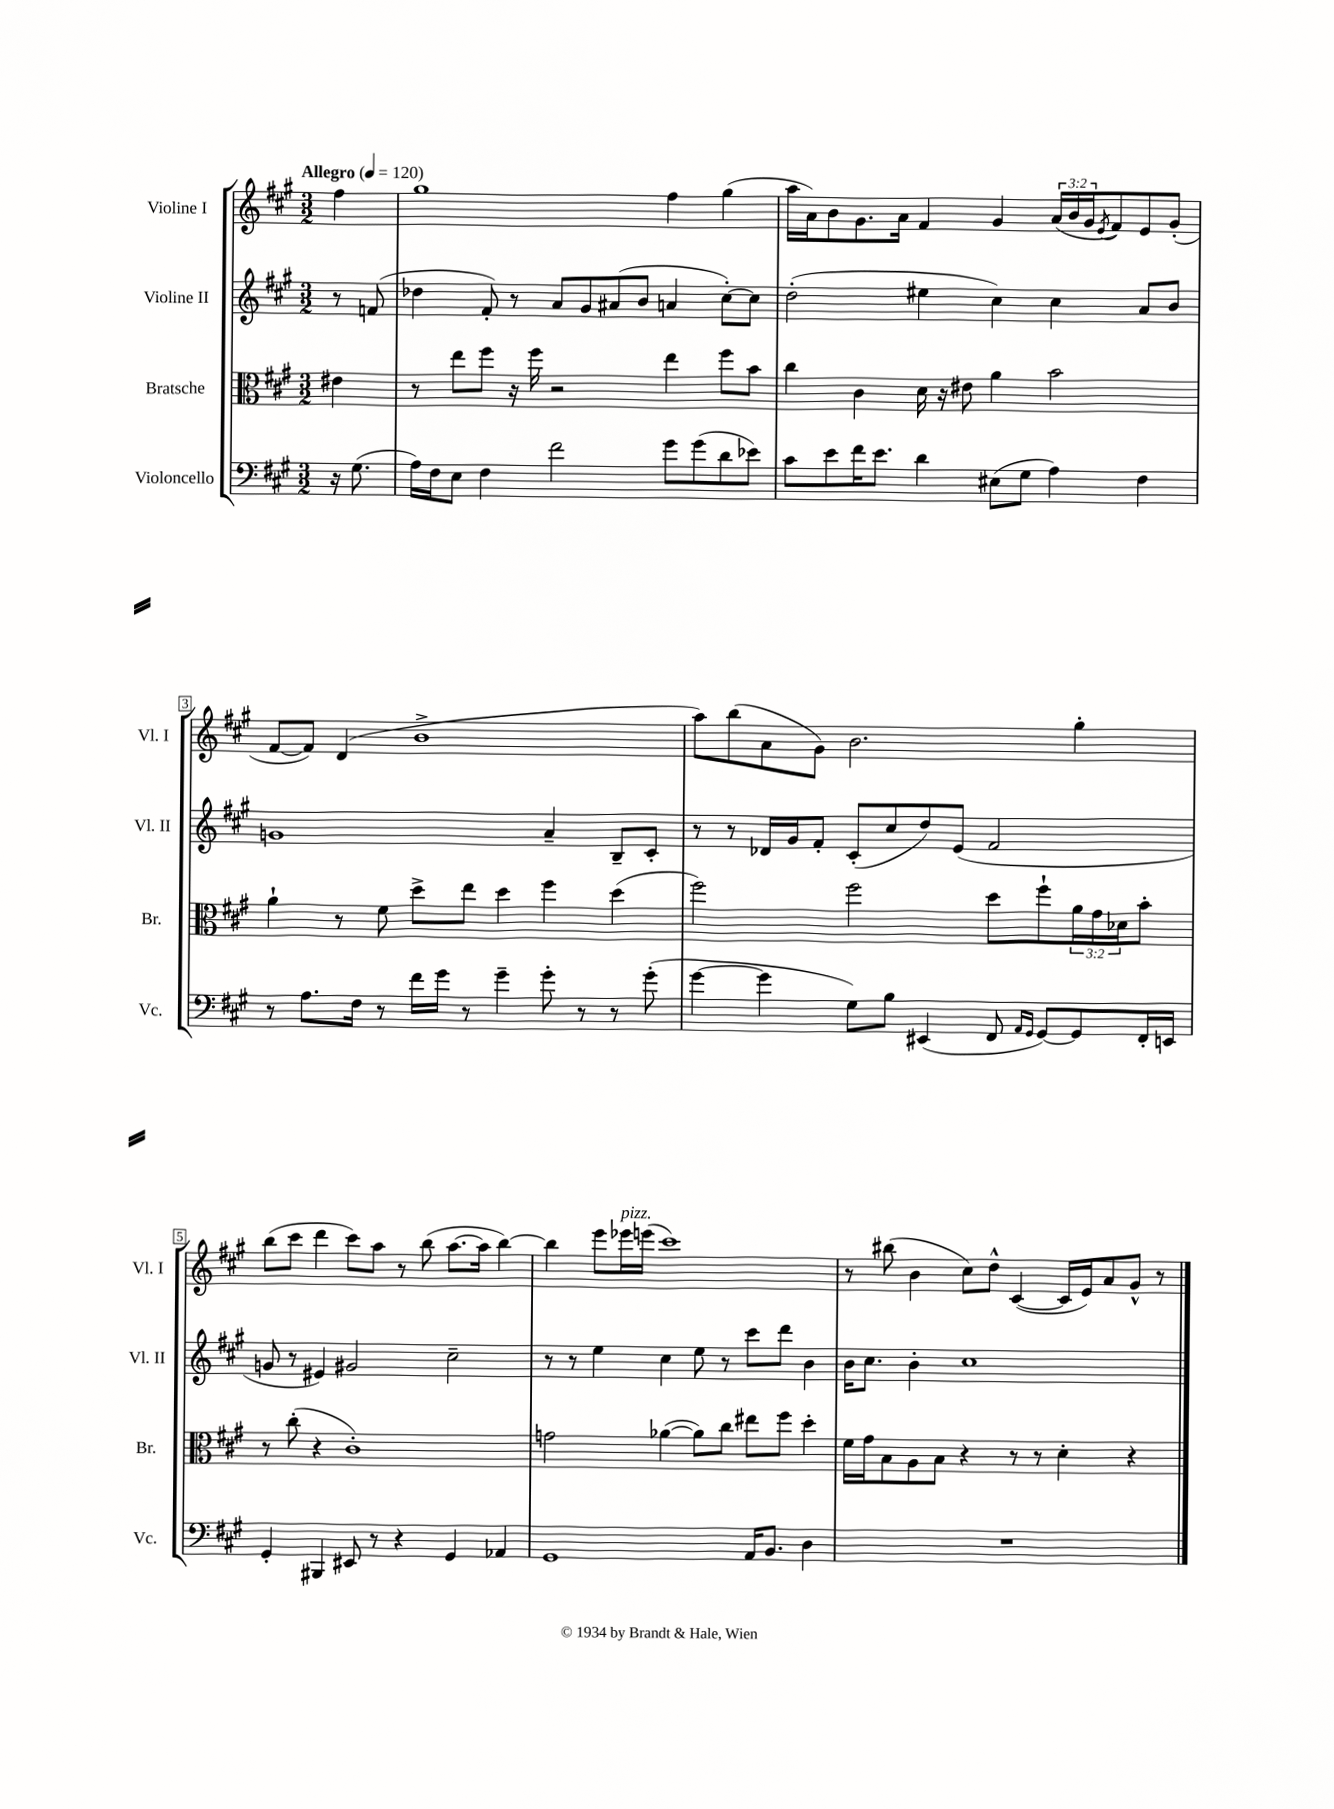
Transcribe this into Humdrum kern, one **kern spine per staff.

**kern	**kern	**kern	**kern
*staff4	*staff3	*staff2	*staff1
*clefF4	*clefC3	*clefG2	*clefG2
*k[f#c#g#]	*k[f#c#g#]	*k[f#c#g#]	*k[f#c#g#]
*M3/2	*M3/2	*M3/2	*M3/2
*MM120	*MM120	*MM120	*MM120
16r	4e#\	8r	4ff#\
(8.G#\	.	.	.
.	.	(8f/	.
=	=	=	=
16A\LL)	8r	4dd-\	1gg#
16F#\J	.	.	.
8E\J	8ee\L	.	.
4F#\	8ff#\J	8f#'/)	.
.	16r	8r	.
.	16ff#\	.	.
2f#\	2r	8a/L	.
.	.	8g#/	.
.	.	(8a#/	.
.	.	8b/J	.
8g#\L	4ee\	4a/	4ff#\
(8g#\	.	.	.
8d\	8ff#\L	[8cc#'\L)	(4gg#\
8e-\J)	8b\J	8cc#\]J	.
=	=	=	=
8c#\L	4cc#\	(2dd'\	16aa\LL
.	.	.	16a\J)
8e\	.	.	8b\
16f#\K	4c#\	.	8.g#\
8.e\J	.	.	.
.	.	.	16a\Jk
4d\	16d\	4ee#\	4f#/
.	16r	.	.
.	8e#\	.	.
(8E#\L	4a\	4cc#\)	4g#/
8G#\J	.	.	.
4A\)	2b\	4cc#\	(24a/LL
.	.	.	24b/
.	.	.	24g#/J
.	.	.	8qe/
.	.	.	8f#/)
4F#\	.	8a/L	8e/
.	.	8b/J	(8g#'/J
=	=	=	=
8r	4a`\	1g	[8f#/L
8.A\L	.	.	8f#/]J)
.	8r	.	(4d/
16F#\Jk	.	.	.
8r	8f#\	.	.
16f#\LL	8dd^\L	.	1b^
16g#\JJ	.	.	.
8r	8ee\J	.	.
4g#~\	4dd\	.	.
8g#'\	4ff#\	4a~/	.
8r	.	.	.
8r	(4dd\	8B~/L	.
(8g#'\	.	8c#'/J	.
=	=	=	=
[4g#\	2ff#\)	8r	8aa\L)
.	.	8r	(8bb\
4g#\]	.	16d-/LL	8a\
.	.	16g#/J	.
.	.	8f#'/J	8g#\J)
8G#\L)	2ff#\	(8c#'/L	2.b\
8B\J	.	8cc#/	.
(4EE#/	.	8dd/)	.
.	.	(8e/J	.
8FF#/	8dd\L	2f#/	.
16qqAA/LL	.	.	.
16qqGG#/JJ	.	.	.
[8GG#/L)	8ff#`\	.	.
8GG#/]	24a\L	.	4gg#'\
.	24g#\	.	.
.	24d-\J	.	.
16FF#'/L	8b'\J	.	.
16EE/JJ	.	.	.
=	=	=	=
4GG#'/	8r	8g/	(8bb\L
.	(8cc#'\	8r	8ccc#\J
4BBB#/	4r	4e#/)	4ddd\
8EE#/	1c#')	2g#/	8ccc#\L)
8r	.	.	8aa\J
4r	.	.	8r
.	.	.	(8bb\
4GG#/	.	2cc#~\	[8.aa\L
.	.	.	16aa\]Jk
4AA-/	.	.	[4bb\)
=	=	=	=
1GG#	2g\	8r	4bb\]
.	.	8r	.
.	.	4ee\	8eee\L
.	.	.	16eee-\L
.	.	.	(16eee\JJ
.	([4a-\	4cc#\	1ccc#)
.	8a-\]L)	8ee\	.
.	8cc#\J	8r	.
16AA/LK	8ee#\L	8ccc#\L	.
8.BB/J	.	.	.
.	8ff#\J	8ddd\J	.
4D\	4dd'\	4b\	.
=	=	=	=
1.r	16f#\LL	16b\LK	8r
.	16g#\J	8.cc#\J	.
.	8B\	.	(8bb#\
.	8A\	4b'\	4b\
.	8B\J	.	.
.	4r	1cc#	8cc#\L)
.	.	.	8dd^^\J
.	8r	.	([4c#/
.	8r	.	.
.	4d'\	.	16c#/]LL
.	.	.	16e/J)
.	.	.	8a/
.	4r	.	8g#^^/J
.	.	.	8r
==	==	==	==
*-	*-	*-	*-
